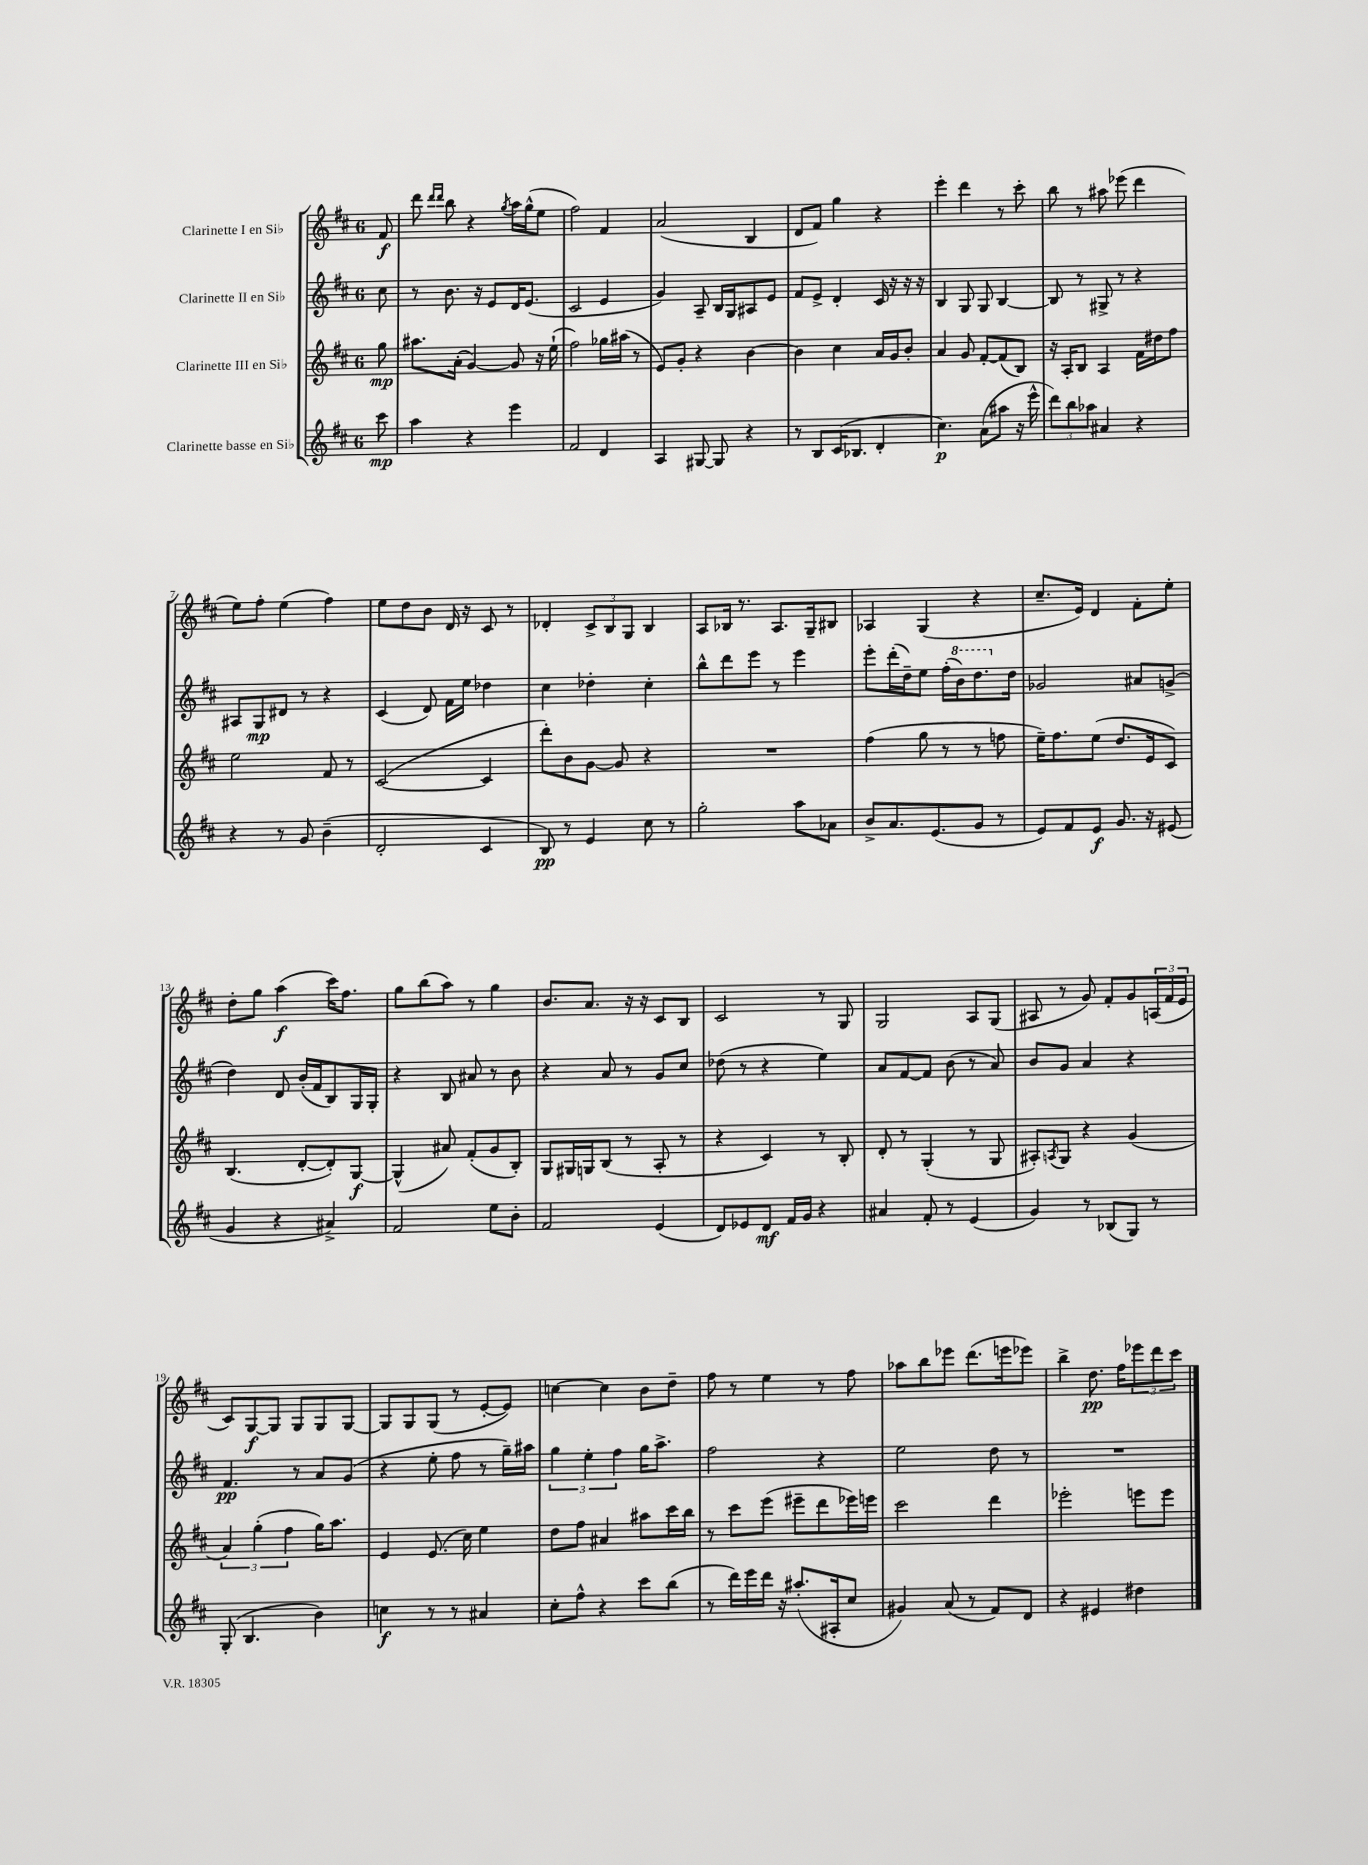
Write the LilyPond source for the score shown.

<<
\new StaffGroup <<
\new Staff = "s0" \with { instrumentName = "Clarinette I en Sib" } {
    \clef treble \key d \major \once \override Staff.TimeSignature.style = #'single-digit \time 6/8 \partial 8
    fis'8\f |
    d'''8 \grace { d'''16 d'''16 } b''8 r4 \acciaccatura { g''8 } a''16 g''16-^( e''8 |
    fis''2) fis'4 |
    a'2( b4 |
    d'8 fis'8) g''4 r4 |
    e'''4-. d'''4 r8 cis'''8-. |
    b''8 r8 ais''8 ees'''8( d'''4 |
    e''8) fis''8-. e''4( fis''4) |
    e''8 d''8 b'8 d'16 r16 cis'8 r8 |
    des'4-. \tuplet 3/2 { cis'8-> b8 g8 } b4 |
    a8 bes16 r8. a8. g16-- bis8 |
    aes4 g4( r4 |
    cis''8.-- e'16) d'4 fis'8-. e''8-. |
    d''8-. g''8 a''4\f( cis'''16) fis''8. |
    g''8 b''8( a''8) r8 g''4 |
    b'8. a'8. r16 r16 cis'8 b8 |
    cis'2 r8 g8 |
    g2 a8 g8( |
    ais8 r8 g'8) fis'8-. g'8 \tuplet 3/2 { a16( fis'16 e'16 } |
    cis'8) g8~\f g8 g8 g8 g8~ |
    g8 g8 g8( r8 e'8~-. e'8) |
    c''4~ c''4 b'8 d''8-- |
    fis''8 r8 e''4 r8 fis''8 |
    aes''8 b''8 ees'''8 d'''8.( e'''16 ees'''8) |
    b''4-> d''8.\pp fis''16 \tuplet 3/2 { ees'''8 d'''8 cis'''8 } \bar "|." |
}
\new Staff = "s1" \with { instrumentName = "Clarinette II en Sib" } {
    \clef treble \key d \major \once \override Staff.TimeSignature.style = #'single-digit \time 6/8 \partial 8
    cis''8 |
    r8 b'8. r16 e'8 d'16 e'8.( |
    cis'2 e'4 |
    g'4) a8-- b16 g16 ais8 e'8 |
    fis'8 e'8-> d'4-. cis'16 r16 r16 r16 |
    b4 g8 g8 b4~ |
    b8 r8 gis8-> r8 r4 |
    ais8 g8\mp dis'8 r8 r4 |
    cis'4( d'8) fis'16 e''16 des''4 |
    cis''4 des''4-. cis''4-. |
    b''8-^ d'''8 e'''8 r8 e'''4 |
    e'''8-. d'''16-.( d''16--) e''8 fis''16-.( \ottava #1 b''16) d'''8. \ottava #0 d''16 |
    ges'2 ais'8 g'8->( |
    d''4) d'8 b'16-.( fis'16 b8) g16 g16-. |
    r4 b8 ais'8 r8 b'8 |
    r4 a'8 r8 g'8 cis''8 |
    des''8( r8 r4 e''4) |
    a'8 fis'8~ fis'8 b'8( r8 a'8) |
    b'8 g'8 a'4 r4 |
    fis'4.\pp r8 a'8 g'8( |
    r4 e''8-. fis''8 r8 g''16--) ais''16 |
    \tuplet 3/2 { g''4 e''4-. fis''4 } g''16 a''8.-> |
    fis''2 r4 |
    e''2 d''8 r8 |
    R2. \bar "|." |
}
\new Staff = "s2" \with { instrumentName = "Clarinette III en Sib" } {
    \clef treble \key d \major \once \override Staff.TimeSignature.style = #'single-digit \time 6/8 \partial 8
    g''8\mp |
    ais''8. a'16-.( g'4~) g'8 r16 e''16-!( |
    fis''2) ges''16 ais''16( r8 |
    e'8) g'8-. r4 b'4~ |
    b'4 cis''4 a'16 g'16 b'8-. |
    a'4 g'8 fis'8~-. fis'8( b8) |
    r16 a16-. b8 a4 fis'16 dis''16 fis''8 |
    e''2 fis'8 r8 |
    cis'2~( cis'4 |
    d'''8-.) b'8 g'8~ g'8 r4 |
    R2. |
    fis''4( g''8 r8 r8 f''8 |
    e''16--) fis''8. e''8( d''8. e'16 cis'8) |
    b4.( d'8~-. d'8-.) g8~\f |
    g4-^( ais'8) fis'8-.( g'8 b8-.) |
    g8 gis16 g16 b8( r8 a8-. r8 |
    r4 cis'4) r8 b8-. |
    d'8-. r8 g4-.( r8 g8 |
    ais8-.) \acciaccatura { a8 } g8 r4 g'4( |
    \tuplet 3/2 { a'4) g''4-.( fis''4 } g''16) a''8. |
    e'4 e'8.( cis''16) e''4 |
    d''8 fis''8 ais'4 ais''8 cis'''16 b''16 |
    r8 cis'''8 e'''8( eis'''8-- d'''8 ees'''16) e'''16 |
    cis'''2 d'''4 |
    ees'''2-. e'''8 e'''8 \bar "|." |
}
\new Staff = "s3" \with { instrumentName = "Clarinette basse en Sib" } {
    \clef treble \key d \major \once \override Staff.TimeSignature.style = #'single-digit \time 6/8 \partial 8
    cis'''8\mp |
    a''4 r4 e'''4 |
    fis'2 d'4 |
    a4 gis8~ gis8 r4 |
    r8 b8 cis'16( bes8. d'4-. |
    cis''4.\p) a'8( ais''8 r16 e'''16-^ |
    \tuplet 3/2 { d'''8) b''8 aes''8 } ais'4 r4 |
    r4 r8 g'8 b'4--( |
    d'2-. cis'4 |
    b8\pp) r8 e'4 cis''8 r8 |
    g''2-. a''8 aes'8 |
    b'8-> a'8. e'8.( g'8 r8 |
    e'8) fis'8 e'8\f g'8. r16 eis'8( |
    g'4 r4 ais'4->) |
    fis'2 e''8 b'8-. |
    fis'2 e'4( |
    d'8) ees'8 d'8\mf fis'16 g'16 r4 |
    ais'4 fis'8-. r8 e'4( |
    g'4) r8 bes8( g8) r8 |
    g8-.( b4. b'4) |
    c''4\f r8 r8 ais'4 |
    cis''8-. fis''8-^ r4 cis'''8 b''8( |
    r8 d'''16) e'''16 d'''16 r16 ais''8.-.( ais16-. cis''8 |
    gis'4) a'8( r8 fis'8) d'8 |
    r4 eis'4 dis''4 \bar "|." |
}
>>
>>
